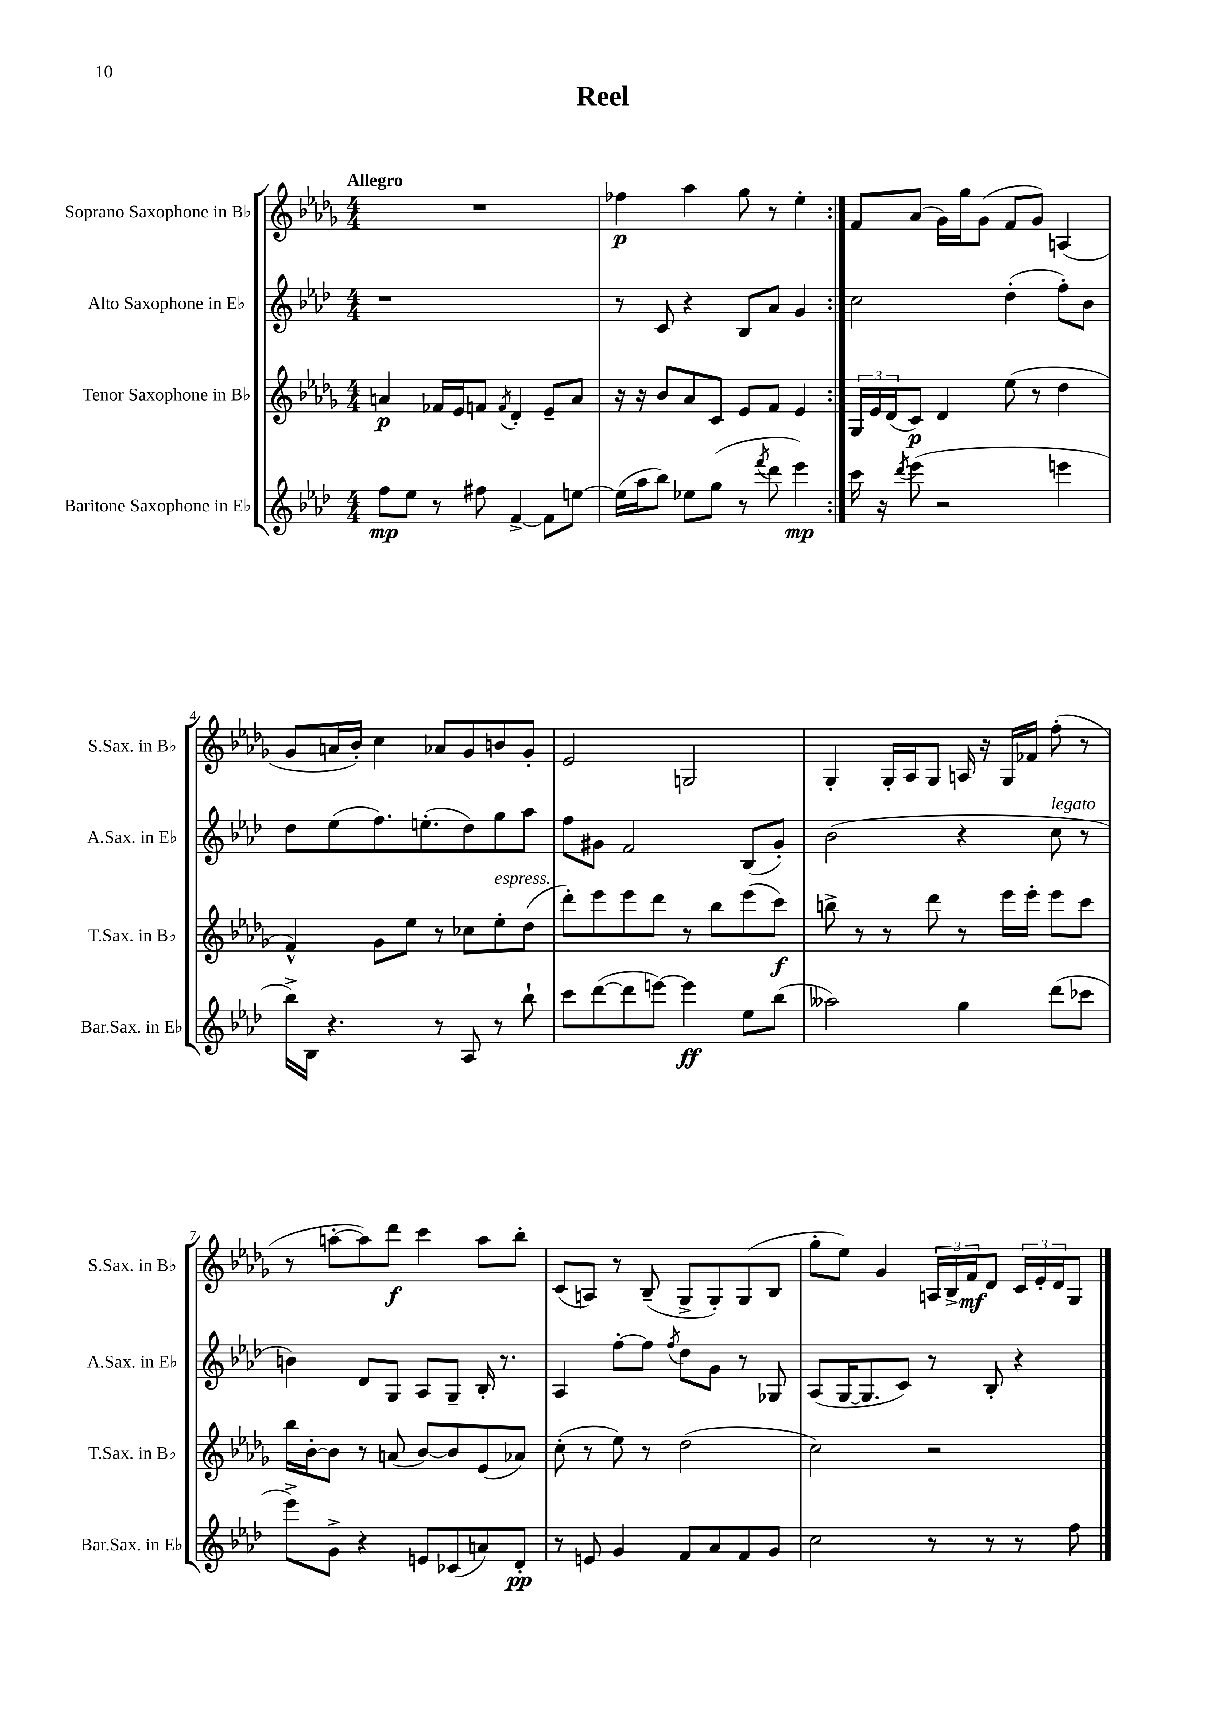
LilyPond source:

\header { title = "Reel" }
<<
\new StaffGroup <<
\new Staff = "s0" \with { instrumentName = "Soprano Saxophone in Bb" shortInstrumentName = "S.Sax. in Bb" } {
    \clef treble \key des \major \numericTimeSignature \time 4/4 \tempo "Allegro"
    \repeat volta 2 { R1 |
    fes''4\p aes''4 ges''8 r8 ees''4-. | }
    f'8 aes'8( ges'16) ges''16 ges'8( f'8 ges'8) a4( |
    ges'8 a'16 bes'16-.) c''4 aes'8 ges'8 b'8 ges'8-. |
    ees'2 g2 |
    ges4-. ges16-. aes16 ges8 a16 r16 ges16 fes'16 f''8-.( r8 |
    r8 a''8~-. a''8) des'''8\f c'''4 a''8 bes''8-. |
    c'8( a8) r8 bes8--( ges8-> ges8-.) ges8( bes8 |
    ges''8-. ees''8) ges'4 \tuplet 3/2 { a16 bes16-> f'16\mf } des'8 \tuplet 3/2 { c'16 ees'16-. des'16 } ges8 \bar "|." |
}
\new Staff = "s1" \with { instrumentName = "Alto Saxophone in Eb" shortInstrumentName = "A.Sax. in Eb" } {
    \clef treble \key aes \major \numericTimeSignature \time 4/4
    \repeat volta 2 { r1 |
    r8 c'8 r4 bes8 aes'8 g'4 | }
    c''2 des''4-.( f''8-.) bes'8 |
    des''8 ees''8( f''8.) e''8.-.( des''8) g''8 aes''8 |
    f''8 gis'8 f'2 bes8( gis'8-.) |
    bes'2( r4 c''8^\markup { \italic "legato" } r8 |
    b'4) des'8 g8 aes8 g8-- bes16-. r8. |
    aes4 f''8~-. f''8 \acciaccatura { f''8 } des''8 g'8 r8 ges8 |
    aes8( g16~ g8. c'8) r8 bes8-. r4 \bar "|." |
}
\new Staff = "s2" \with { instrumentName = "Tenor Saxophone in Bb" shortInstrumentName = "T.Sax. in Bb" } {
    \clef treble \key des \major \numericTimeSignature \time 4/4
    \repeat volta 2 { a'4\p fes'16 ees'16 f'8 \acciaccatura { f'8 } des'4-. ees'8-- a'8 |
    r16 r16 bes'8 aes'8 c'8 ees'8 f'8 ees'4 | }
    \tuplet 3/2 { ges16 ees'16 des'16( } c'8\p) des'4 ees''8( r8 des''4 |
    f'4-^) ges'8 ees''8 r8 ces''8 ees''8-.^\markup { \italic "espress." } des''8( |
    des'''8-.) ees'''8 ees'''8 des'''8 r8 bes''8 ees'''8( c'''8\f) |
    b''8-> r8 r8 des'''8 r8 ees'''16 ees'''16-. ees'''8 c'''8 |
    bes''16 bes'16~-. bes'8 r8 a'8( bes'8~) bes'8 ees'8( aes'8) |
    c''8-.( r8 ees''8) r8 des''2( |
    c''2) r2 \bar "|." |
}
\new Staff = "s3" \with { instrumentName = "Baritone Saxophone in Eb" shortInstrumentName = "Bar.Sax. in Eb" } {
    \clef treble \key aes \major \numericTimeSignature \time 4/4
    \repeat volta 2 { f''8\mp ees''8 r8 fis''8 f'4~-> f'8 e''8~ |
    e''16( aes''16 bes''8) ees''8 g''8( r8 \acciaccatura { f'''8 } des'''8 ees'''4\mp) | }
    c'''16 r16 \acciaccatura { des'''8 } ees'''8( r2 e'''4 |
    bes''16->) bes16 r4. r8 aes8 r8 bes''8-! |
    c'''8 des'''8~( des'''8 e'''8~) e'''4\ff ees''8 bes''8( |
    aeses''2) g''4 des'''8( ces'''8 |
    ees'''8->) g'8-> r4 e'8 ces'8( a'8) des'8-.\pp |
    r8 e'8 g'4 f'8 aes'8 f'8 g'8 |
    c''2 r8 r8 r8 f''8 \bar "|." |
}
>>
>>
